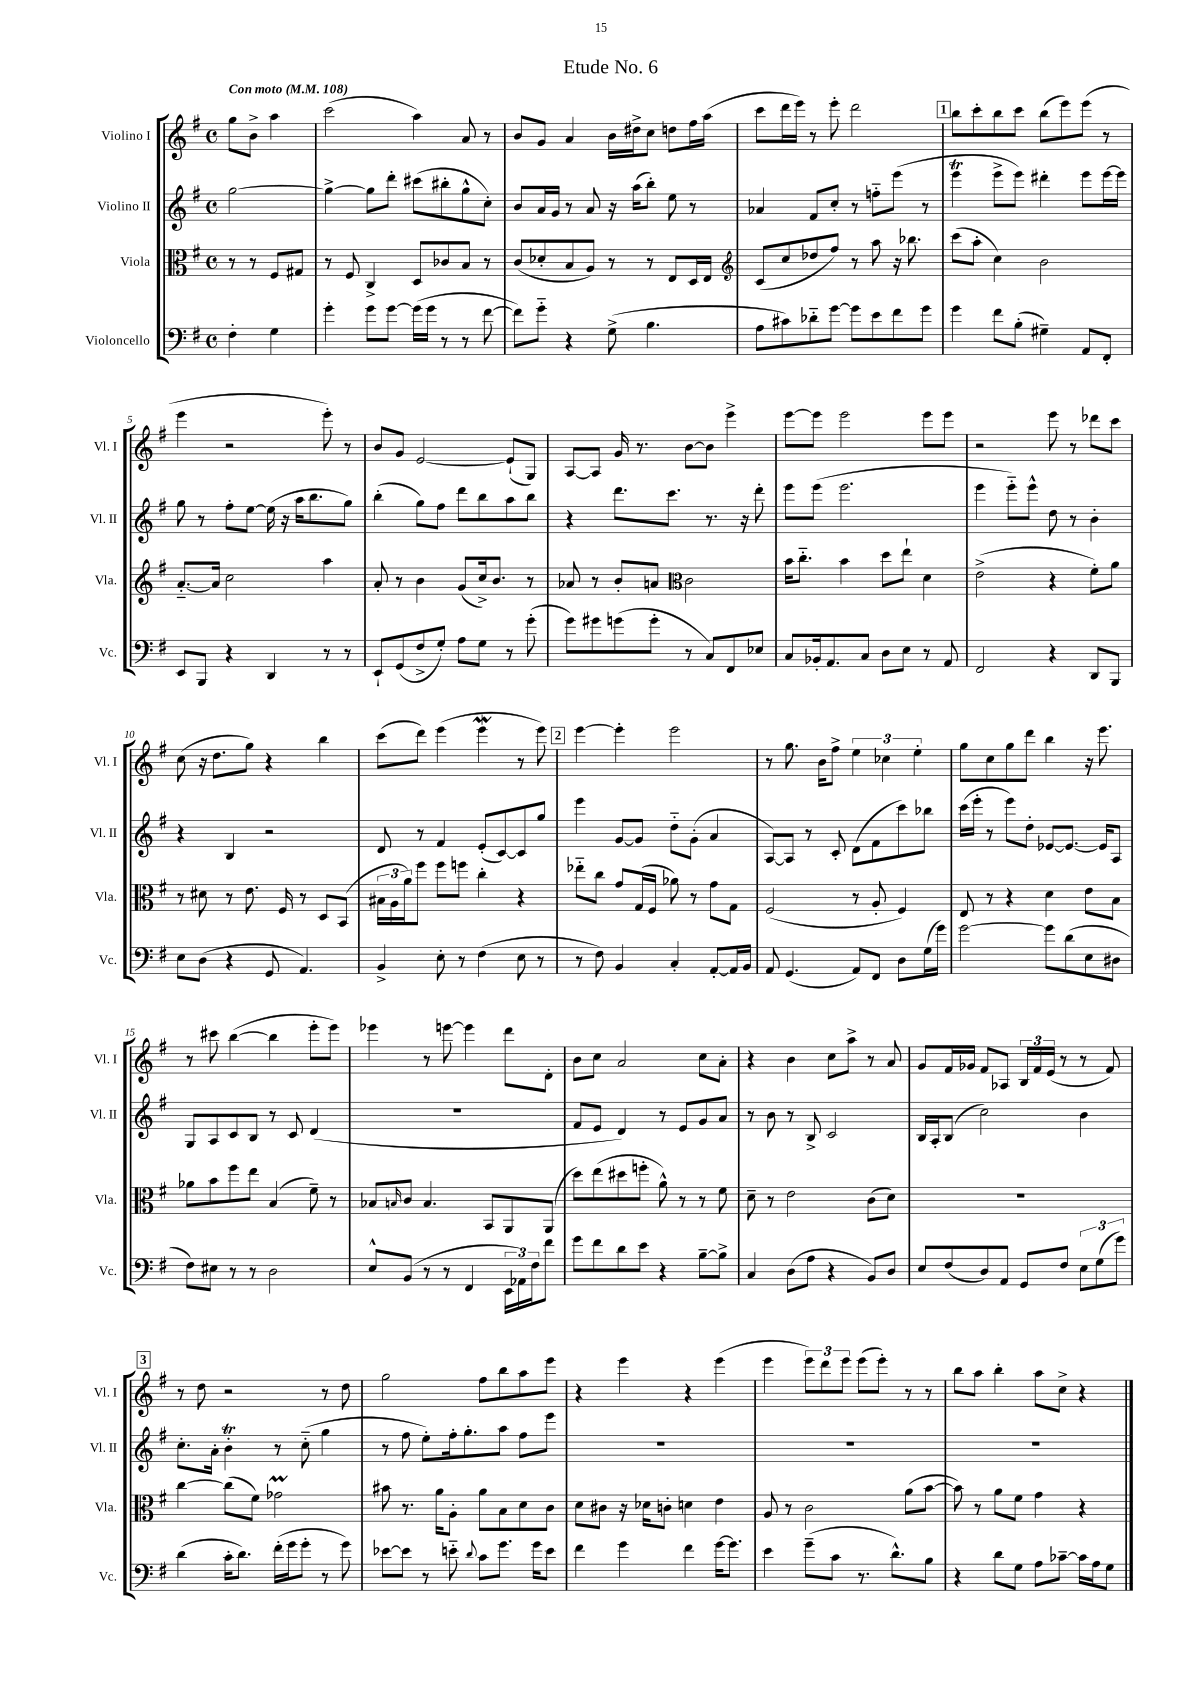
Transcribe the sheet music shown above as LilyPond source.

\header { title = "Etude No. 6" }
<<
\new StaffGroup <<
\new Staff = "s0" \with { instrumentName = "Violino I" shortInstrumentName = "Vl. I" } {
    \clef treble \key g \major \defaultTimeSignature \time 4/4 \partial 2 \tempo "Con moto" 4 = 108
    g''8 b'8-> a''4 |
    c'''2( a''4) a'8 r8 |
    b'8 g'8 a'4 b'16 dis''16-> c''8 d''8 fis''16 a''16( |
    c'''8 d'''16 e'''16) r8 e'''8-. d'''2 |
    \mark \markup { \box "1" } b''8 c'''8-. b''8 c'''8 b''8( e'''8) e'''8( r8 |
    e'''4 r2 e'''8-.) r8 |
    b'8 g'8 e'2~ e'8-!( g8) |
    a8~ a8 g'16 r8. b'8~ b'8 e'''4-> |
    e'''8~ e'''8 e'''2 e'''8 e'''8 |
    r2 e'''8 r8 des'''8 c'''8 |
    c''8( r16 d''8. g''8) r4 b''4 |
    c'''8( d'''8) e'''4( e'''4\mordent r8 e'''8) |
    \mark \markup { \box "2" } e'''4~ e'''4-. e'''2 |
    r8 g''8. b'16 fis''8-> \tuplet 3/2 { e''4 ces''4 e''4-. } |
    g''8 c''8 g''8 d'''8 b''4 r16 e'''8. |
    r8 cis'''8 b''4~( b''4 e'''8-. e'''8) |
    ees'''4 r8 e'''8~ e'''4 d'''8 d'8-. |
    b'8 c''8 a'2 c''8 a'8-. |
    r4 b'4 c''8 a''8-> r8 a'8 |
    g'8 fis'16 ges'16 fis'8 aes8 \tuplet 3/2 { b16 fis'16 e'16( } r8 r8 fis'8) |
    \mark \markup { \box "3" } r8 d''8 r2 r8 d''8 |
    g''2 fis''8 b''8 a''8 e'''8 |
    r4 e'''4 r4 e'''4( |
    e'''4 \tuplet 3/2 { e'''8) d'''8 e'''8 } e'''8( e'''8-.) r8 r8 |
    b''8 a''8 b''4-. a''8 c''8-> r4 \bar "|." |
}
\new Staff = "s1" \with { instrumentName = "Violino II" shortInstrumentName = "Vl. II" } {
    \clef treble \key g \major \defaultTimeSignature \time 4/4 \partial 2
    g''2~ |
    g''4~-> g''8 d'''8-. cis'''8( bis''8-. g''8-^ c''8-.) |
    b'8 a'16 g'16 r8 a'8 r16 a''16( b''8-.) e''8 r8 |
    aes'4 fis'8 c''8-. r8 f''8-_ e'''8( r8 |
    \mark \markup { \box "1" } e'''4\trill e'''8-> e'''8) dis'''4-. e'''8 e'''16~ e'''16 |
    g''8 r8 fis''8-. e''8~ e''16( r16 a''16 b''8. g''8) |
    b''4-.( g''8) fis''8 d'''8 b''8 a''8 b''8 |
    r4 d'''8. c'''8. r8. r16 d'''8-. |
    e'''8 e'''8( e'''2. |
    e'''4 e'''8-_) e'''8-^ d''8 r8 b'4-. |
    r4 b4 r2 |
    d'8 r8 fis'4 e'8-.( c'8~) c'8 g''8 |
    \mark \markup { \box "2" } e'''4 g'8~ g'8 d''8-_ g'8-.( a'4 |
    a8~) a8 r8 c'8-. d'8( fis'8 c'''8) bes''8 |
    c'''16( e'''16-. r8 e'''8) d''8-. ees'8~ ees'8.~ ees'16 a8 |
    g8 a8 c'8 b8 r8 c'8 d'4( |
    R1 |
    fis'8 e'8 d'4) r8 e'8 g'8 a'8 |
    r8 b'8 r8 b8-> c'2 |
    b16 a16-. b8( c''2) b'4 |
    \mark \markup { \box "3" } c''8.-. a'16-. b'4-.\trill r8 c''8-_( g''4 |
    r8 fis''8 e''8-.) fis''16-. g''8.-. a''8 fis''8 e'''8 |
    R1 |
    R1 |
    R1 \bar "|." |
}
\new Staff = "s2" \with { instrumentName = "Viola" shortInstrumentName = "Vla." } {
    \clef alto \key g \major \defaultTimeSignature \time 4/4 \partial 2
    r8 r8 fis8 gis8 |
    r8 fis8 c4-> d8 ces'8 b8 r8 |
    c'8( des'8-. b8 a8) r8 r8 e8 d16 e16 |
    \clef treble c'8( c''8 des''8 fis''8) r8 a''8 r16 bes''8. |
    \mark \markup { \box "1" } c'''8( a''8-. c''4) b'2 |
    a'8.~-_ a'16 c''2 a''4 |
    a'8-. r8 b'4 g'8( c''16->) b'8. r8 |
    aes'8 r8 b'8-. a'8 \clef alto c'2 |
    b'16 c''8.-_ b'4 d''8 e''8-! d'4 |
    e'2->( r4 fis'8-.) a'8 |
    r8 dis'8 r8 e'8. fis16 r8 d8 b,8( |
    \tuplet 3/2 { bis16 a16 a'16) } fis''8 fis''8 f''8 c''4-. r4 |
    \mark \markup { \box "2" } ees''8-_ c''8 g'8 g16( fis16 aes'8) r8 g'8 g8 |
    fis2( r8 a8-. fis4) |
    e8 r8 r4 d'4 e'8 b8 |
    aes'8 b'8 fis''8 e''8 b4( fis'8--) r8 |
    bes8 \grace { b16 } c'8 b4. b,8 a,8 a,8( |
    d''8) e''8( dis''8 f''8-. a'8-^) r8 r8 fis'8 |
    d'8-- r8 e'2 c'8( d'8) |
    r1 |
    \mark \markup { \box "3" } c''4~ c''8( fis'8) ges'2\prall |
    bis'8 r8. a'16 a8-. a'8 b8 d'8 c'8 |
    d'8 cis'8 r16 des'16 c'8-. d'4 e'4 |
    a8 r8 c'2 a'8( b'8~ |
    b'8) r8 a'8 fis'8 g'4 r4 \bar "|." |
}
\new Staff = "s3" \with { instrumentName = "Violoncello" shortInstrumentName = "Vc." } {
    \clef bass \key g \major \defaultTimeSignature \time 4/4 \partial 2
    fis4-. g4 |
    g'4-. g'8 g'8~ g'16( g'16 r8 r8 fis'8~ |
    fis'8) g'8-_ r4 g8->( b4. |
    a8 cis'8) des'8-_ g'8~ g'8 e'8 fis'8 g'8 |
    \mark \markup { \box "1" } g'4 fis'8 b8-.( gis4--) a,8 fis,8-. |
    e,8 b,,8 r4 d,4 r8 r8 |
    e,8-! g,8( fis8-> g8-.) a8 g8 r8 g'8-.( |
    g'8) gis'8 g'8( g'8-. r8 c8) fis,8 ees8 |
    c8 bes,16-. a,8. c8 d8 e8 r8 a,8 |
    fis,2 r4 d,8 b,,8 |
    e8 d8( r4 g,8 a,4.) |
    b,4-> e8-. r8 fis4( e8 r8 |
    \mark \markup { \box "2" } r8 fis8) b,4 c4-. a,8~-. a,16 b,16 |
    a,8 g,4.( a,8) fis,8 d8 g16( g'16) |
    g'2~ g'8 d'8( e8 dis8 |
    fis8) eis8 r8 r8 d2 |
    e8-^ b,8( r8 r8 fis,4 \tuplet 3/2 { e,16 aes,16) fis16 } fis'8 |
    g'8 fis'8 d'8 e'8 r4 b8~-- b8-> |
    c4 d8( a8 r4 b,8) d8 |
    e8 fis8( d8) a,8 g,8 fis8 \tuplet 3/2 { e8 g8( g'8) } |
    \mark \markup { \box "3" } d'4( c'16-. d'8.) fis'16-.( g'16 g'8-. r8 g'8) |
    ees'8~ ees'8 r8 e'8-_ \appoggiatura { d'8 } c'8 g'8. g'16 e'8 |
    fis'4 g'4 fis'4 g'16~ g'8. |
    e'4 g'8--( c'8 r8. d'8.-^) b8 |
    r4 d'8 g8 a8 ces'8~-- ces'16 a16 g8 \bar "|." |
}
>>
>>
